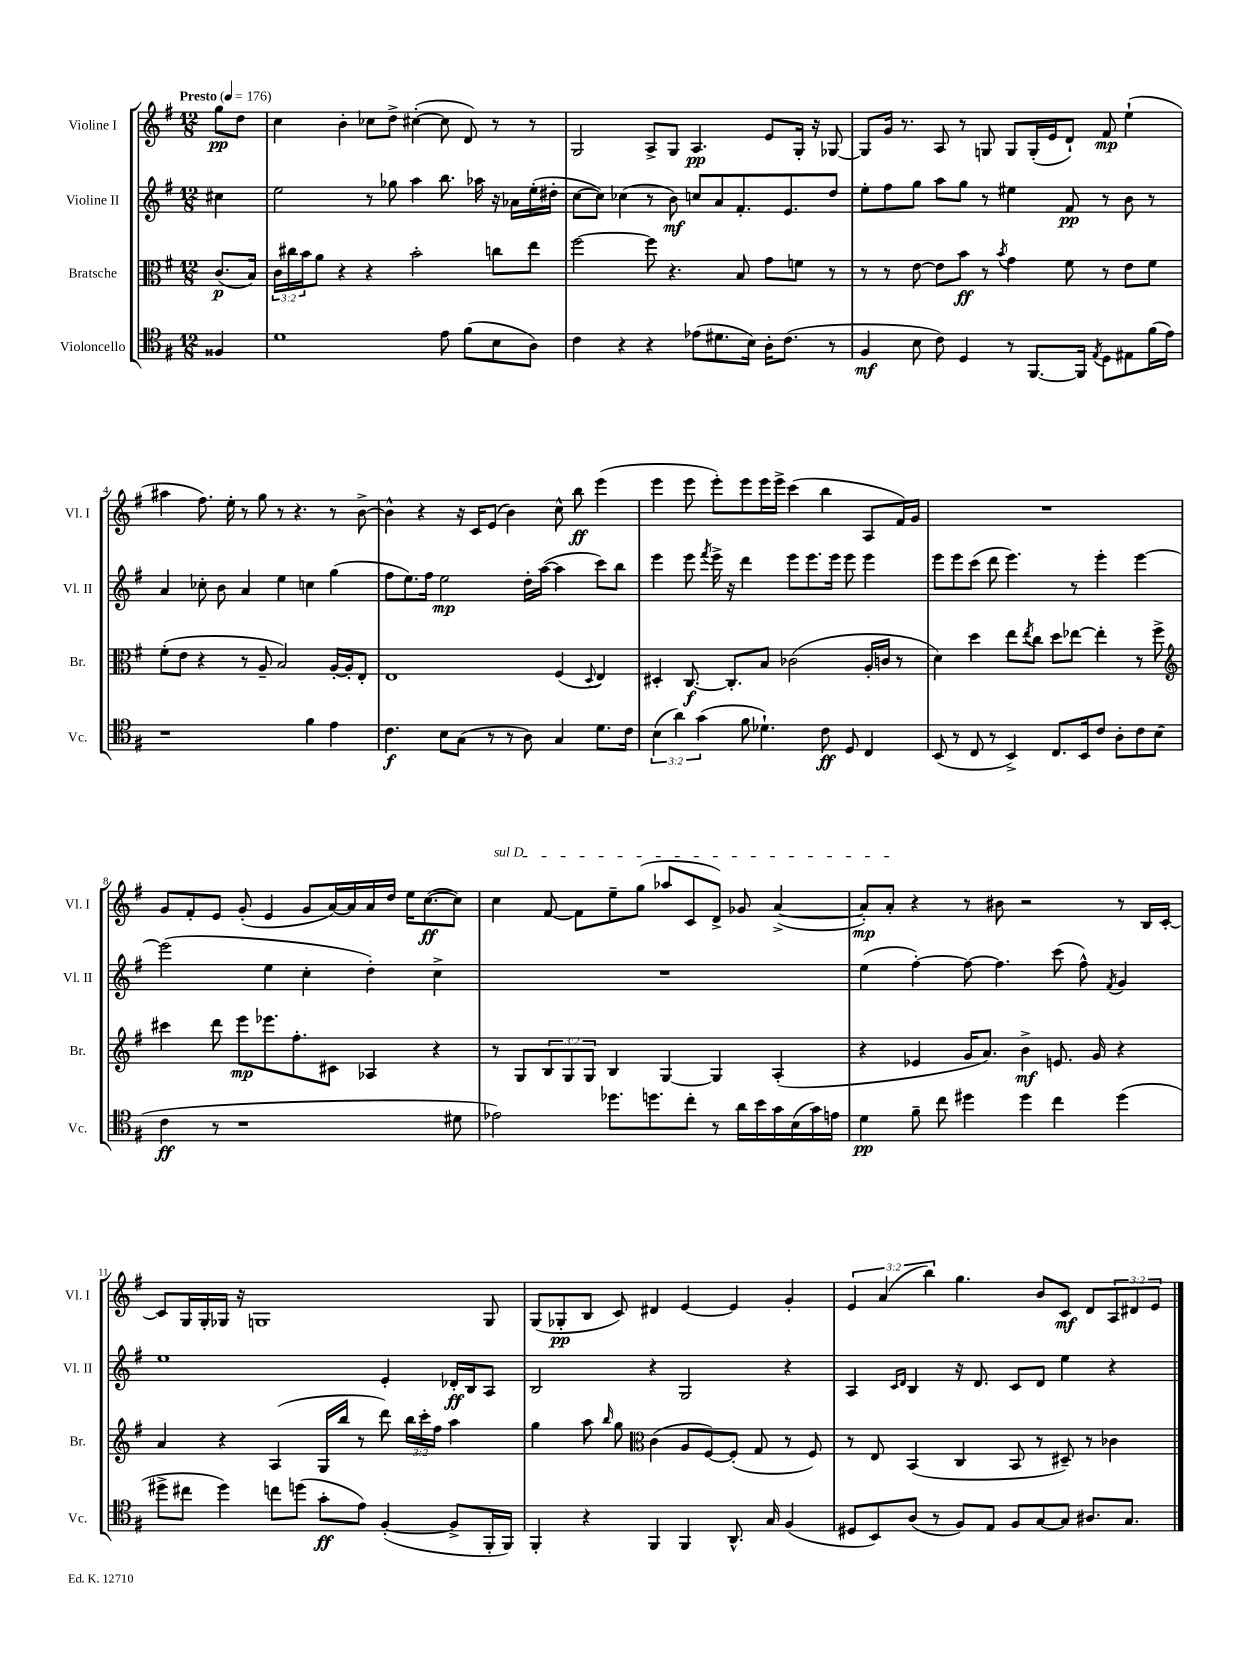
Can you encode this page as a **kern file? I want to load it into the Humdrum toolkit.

**kern	**kern	**kern	**kern
*staff4	*staff3	*staff2	*staff1
*clefC4	*clefC3	*clefG2	*clefG2
*k[f#]	*k[f#]	*k[f#]	*k[f#]
*M12/8	*M12/8	*M12/8	*M12/8
*MM176	*MM176	*MM176	*MM176
4F##/	(8.c/L	4cc#\	8gg\L
.	.	.	8dd\J
.	16B/Jk)	.	.
=	=	=	=
1d	24c\LL	2ee\	4cc\
.	24cc#\	.	.
.	24b\J	.	.
.	8a\J	.	.
.	4r	.	4b'\
.	4r	8r	8cc-\L
.	.	8gg-\	8dd^\J
.	2b'\	4aa\	([4cc#'\
8e\	.	8.bb\	8cc#\]
(8f#\L	.	.	8d/)
.	.	16aa-\	.
8B\	8cc\L	16r	8r
.	.	16a-\LL	.
8A\J)	8ee\J	(16ee'\	8r
.	.	16dd#'\JJ	.
=	=	=	=
4c\	[2ff#\	[8cc\L	2G/
.	.	8cc\]J)	.
4r	.	(4cc-\	.
4r	8ff#\]	8r	8A^/L
.	4.r	8b\)	8G/J
(8e-\L	.	8cc/L	4.A/
8.d#\	.	8a/	.
.	8B/	8.f#'/	.
16B\Jk)	.	.	.
16A'\LK	8g\L	.	8e/L
(8.c\J	.	8.e/	.
.	8f\J	.	16G'/Jk
.	.	.	16r
8r	8r	8dd/J	[8G-/
=	=	=	=
4F#/	8r	8ee'\L	8G-/]L
.	8r	8ff#\	16g/Jk
.	.	.	8.r
8B\	[8e\	8gg\J	.
8c\)	8e\]L	8aa\L	8A/
4D/	8b\J	8gg\J	8r
.	8r	8r	8G/
.	8qb/	.	.
8r	4g\	4ee#\	8G/L
[8.FF#/L	.	.	(16G'/L
.	.	.	16e/J
.	8f#\	8f#/	8d`/J)
16FF#/]Jk	.	.	.
8qE/	.	.	.
8D\L	8r	8r	8f#/
8E#\	8e\L	8b\	(4ee`\
(16f#\L	8f#\J	8r	.
16e\JJ)	.	.	.
=	=	=	=
1r	(8f#'\L	4a/	4aa#\
.	8e\J	.	.
.	4r	8cc-'\	8.ff#\)
.	.	8b\	.
.	.	.	16ee'\
.	8r	4a/	8r
.	8A~/	.	8gg\
.	2B/)	4ee\	8r
.	.	.	4.r
4f#\	.	4cc\	.
4e\	[16A'/LL	(4gg\	8r
.	16A'/]J	.	.
.	8E'/J	.	[8b^\
=	=	=	=
4.c\	1E	8ff#\L	4b^^\]
.	.	8.ee\)	.
.	.	.	4r
.	.	16ff#\Jk	.
8B\L	.	2ee\	.
(8G\J	.	.	16r
.	.	.	16c/LK
8r	.	.	(8e/J
8r	.	.	4b\)
8A\)	.	16dd'\LL	.
.	.	([16aa\JJ	.
4G/	(4F#/	4aa\]	8cc^^\
.	.	.	8bb\
.	8qqD/	.	.
8.d\L	4E/)	8ccc\L)	(4eee\
.	.	8bb\J	.
16c\Jk	.	.	.
=	=	=	=
(6B\	4D#'/	4eee\	4eee\
6a\)	.	.	.
.	[8.C/	8eee\	8eee\
(6g\	.	.	.
.	.	8qfff#/	.
.	.	16eee^\	8eee'\L)
.	8.C'/]L	16r	.
8f#\	.	4ddd\	8eee\
4.d-`\)	8B/J	.	16eee\L
.	.	.	16eee^\JJ
.	(2c-\	8eee\L	(4ccc\
.	.	8.eee\	.
8c\	.	.	4bb\
.	.	16eee\Jk	.
8D/	.	8eee\	.
4C/	16A'/LL	4eee\	8A/L
.	16c/JJ	.	.
.	8r	.	16f#/L)
.	.	.	16g/JJ
=	=	=	=
(8BB/	4d\)	8eee\L	1.r
8r	.	8eee\	.
8C/	4dd\	(8ccc\J	.
8r	.	8ddd\	.
4BB^/)	8ee\L	4.eee\)	.
.	8qee/	.	.
.	8cc\J	.	.
8.C/L	8dd\L	.	.
.	[8ee-\J	8r	.
16BB/k	.	.	.
8c/J	4ee-'\]	4eee'\	.
8A'\L	.	.	.
8c\	8r	[4eee\	.
(8B\J	8ff#^\	.	.
=	=	=	=
*	*clefG2	*	*
4c\	4ccc#\	(2eee\]	8g/L
.	.	.	8f#'/
8r	8ddd\	.	8e/J
1r	8eee\L	.	(8g'/
.	8.eee-\	4ee\	4e/
.	8.ff#'\	.	.
.	.	4cc'\	8g/L
.	8c#\J	.	[16a/L)
.	.	.	16a/]
.	4A-/	4dd'\)	16a/
.	.	.	16dd/JJ
.	.	.	16ee\LK
.	.	.	([8.cc\
.	4r	4cc^\	.
8d#\	.	.	8cc\]J)
=	=	=	=
2e-\)	8r	1.r	4cc\
.	8G/L	.	.
.	12B/	.	[8f#/
.	12G/	.	.
.	.	.	8f#\]L
.	12G/J	.	.
8.dd-\L	4B/	.	8ee~\
.	.	.	(8gg\J
8.dd\	.	.	.
.	[4G/	.	8aa-/L
8cc'\J	.	.	8c/
8r	4G/]	.	8d^/J)
16a\LL	.	.	8g-/
16b\	.	.	.
16g\	(4A'/	.	([4a^/
(16B\	.	.	.
16g\)	.	.	.
16e\JJ	.	.	.
=	=	=	=
4d\	4r	(4ee\	8a'/]L)
.	.	.	8a'/J
8f#~\	4e-/	[4ff#'\)	4r
8cc\	.	.	.
4dd#\	16g/LK	8ff#\_	8r
.	8.a/J)	.	.
.	.	4.ff#\]	8b#\
4dd#\	4b^\	.	2r
4cc\	8.e/	(8ccc\	.
.	.	8ff#^^\)	.
.	16g/	.	.
.	.	8qf#/	.
(4dd#\	4r	4g/	8r
.	.	.	16B/LL
.	.	.	[16c'/JJ
=	=	=	=
8dd#^\L	4a/	1ee	8c/]L
8cc#\J	.	.	16G/L
.	.	.	16G'/
4dd#\)	4r	.	16G-/JJ
.	.	.	16r
.	.	.	1G
8cc\L	(4A/	.	.
(8dd\J	.	.	.
8g'\L	16G/LL	.	.
.	16bb/JJ	.	.
8e\J)	8r	.	.
([4F#'/	8ddd\)	4e'/	.
.	24bb\LL	.	.
.	24ccc'\	.	.
.	24ff#\JJ	.	.
8F#^/]L	4aa\	16d-'/LL	.
.	.	16B/J	.
16FF#'/L	.	8A/J	8G/
16FF#/JJ)	.	.	.
=	=	=	=
4FF#'/	4gg\	2B/	(8G/L
.	.	.	8G-'/
4r	8aa\	.	8B/J
.	16qqbb/	.	.
.	8gg\	.	8c/)
*	*clefC3	*	*
4FF#/	(4c\	4r	4d#/
4FF#/	8A/L	2G/	[4e/
.	[8F#/)	.	.
8.AA^^/	(8F#'/]J	.	4e/]
.	8G/	.	.
16G/	.	.	.
(4F#/	8r	4r	4g'/
.	8F#/)	.	.
=	=	=	=
8D#/L	8r	4A/	6e/
8BB/)	8E/	.	.
.	.	.	(6a/
.	.	16qqc/LL	.
.	.	16qqd/JJ	.
(8A/J	(4BB/	4B/	.
.	.	.	6bb\)
8r	.	.	.
8F#/L)	4C/	16r	4.gg\
.	.	8.d/	.
8E/J	.	.	.
8F#/L	8BB/	8c/L	.
[8G/	8r	8d/J	8b/L
8G/]J	8D#~/)	4ee\	8c/J
8.A#/L	8r	.	8d/L
.	4c-\	4r	12A/
8.G/J	.	.	.
.	.	.	12d#/
.	.	.	12e/J
==	==	==	==
*-	*-	*-	*-
